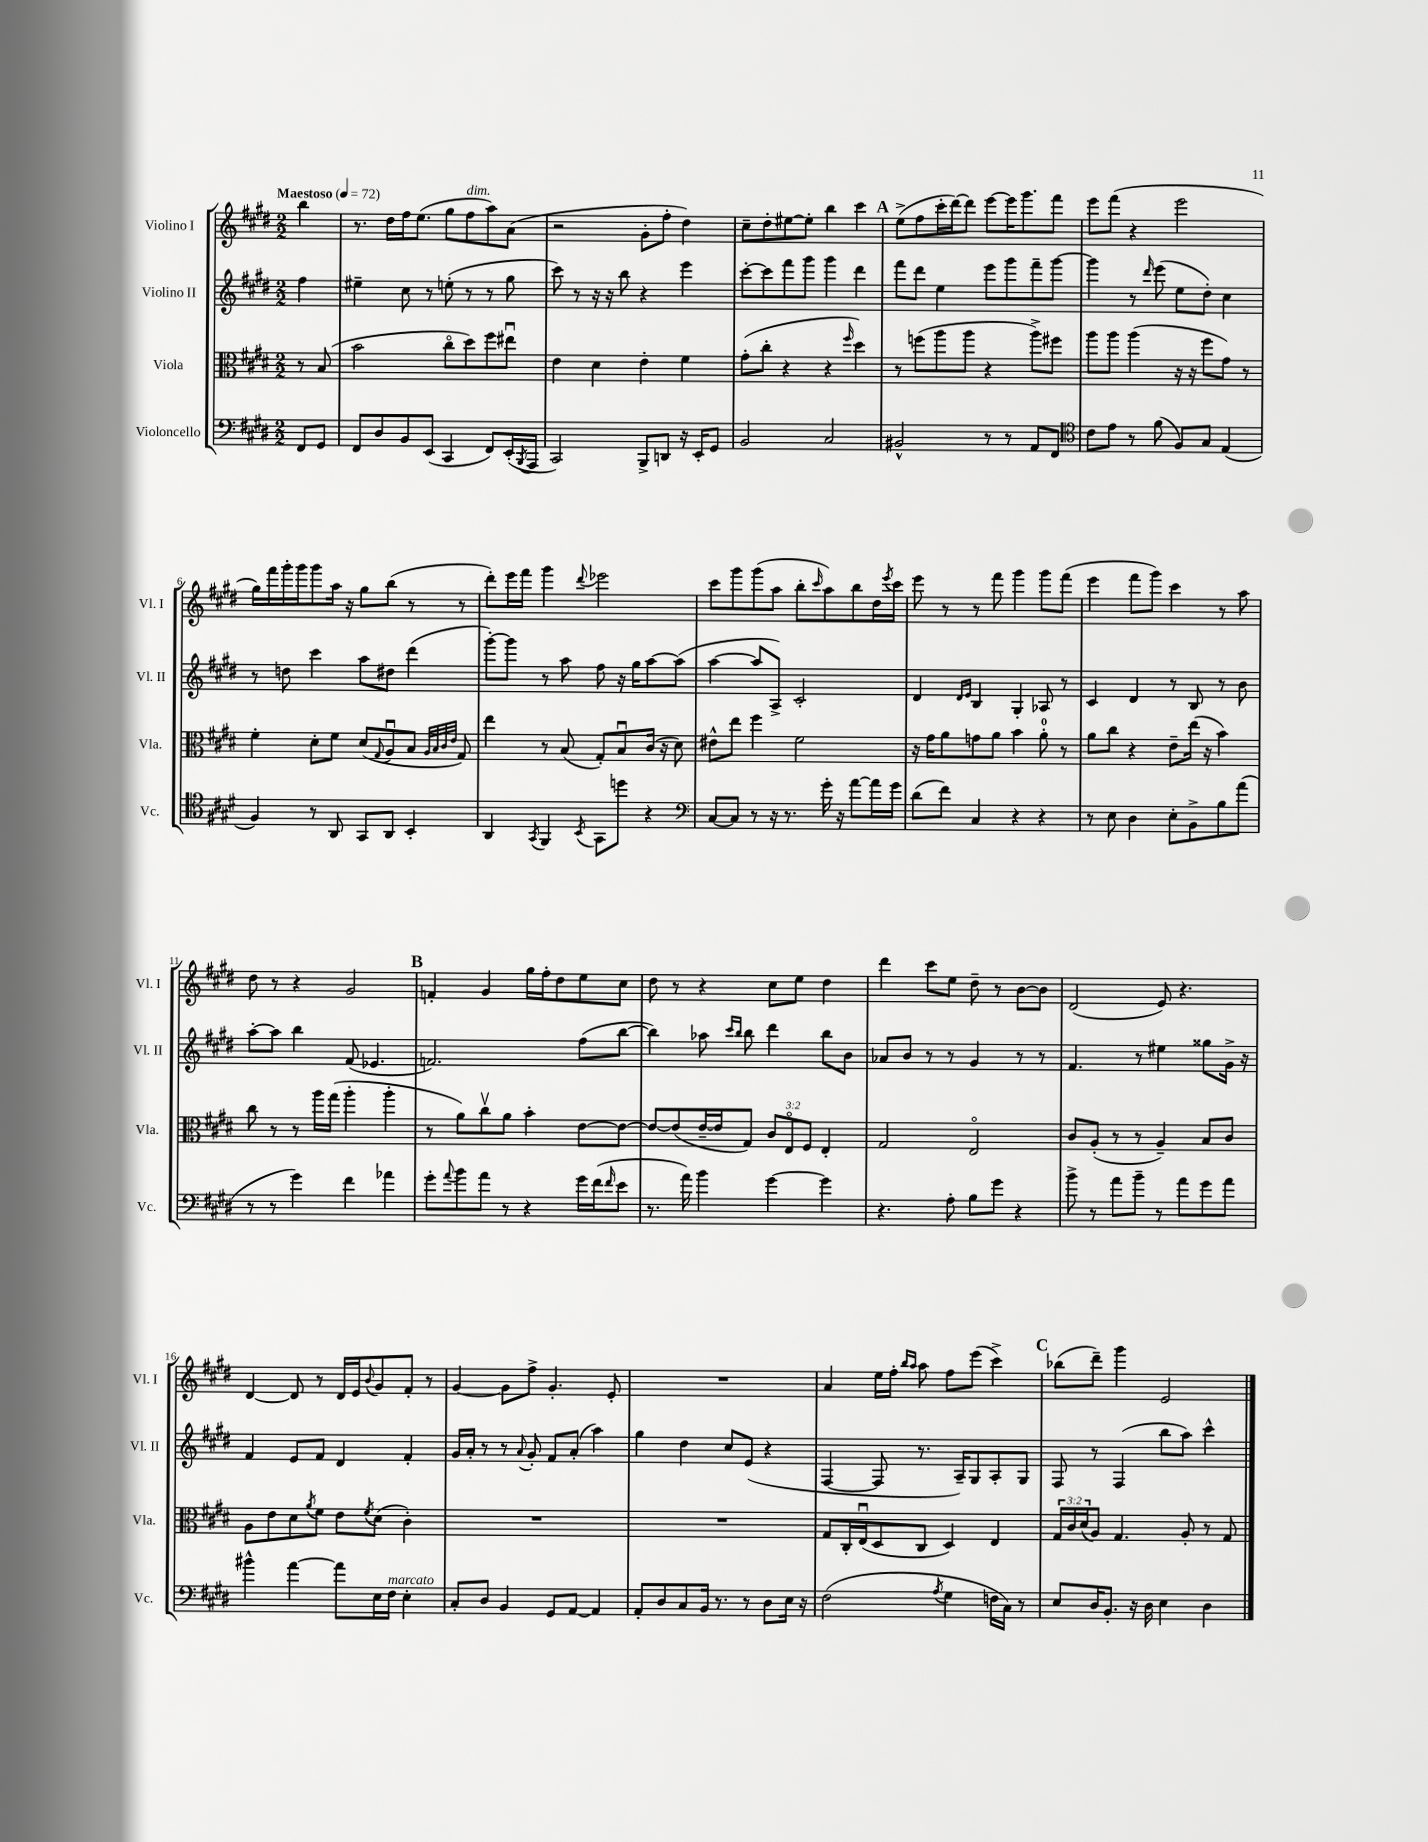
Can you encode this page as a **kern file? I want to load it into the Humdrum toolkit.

**kern	**kern	**kern	**kern
*part4	*part3	*part2	*part1
*staff4	*staff3	*staff2	*staff1
*I"Violoncello	*I"Viola	*I"Violino II	*I"Violino I
*I'Vc.	*I'Vla.	*I'Vl. II	*I'Vl. I
*clefF4	*clefC3	*clefG2	*clefG2
*k[f#c#g#d#]	*k[f#c#g#d#]	*k[f#c#g#d#]	*k[f#c#g#d#]
*M2/2	*M2/2	*M2/2	*M2/2
*MM72	*MM72	*MM72	*MM72
=	=	=	=
!	!	!	!LO:TX:a:B:t=Maestoso
8FF#/L	8r	4ff#\	4bb\
8GG#/J	(8B/	.	.
=1	=1	=1	=1
8FF#/L	2b\	4ee#X~\	8.r
8D#/	.	.	.
.	.	.	16dd#\LL
8BB/	.	8cc#\	16ff#\J
.	.	.	(8.ee\J
(8EE/J	.	8r	.
4CC#/	8cc#\L	(8een'\	8gg#\L
!	!	!	!LO:TX:a:i:t=dim.
.	8dd#\)	8r	8ff#\
8FF#/L)	8ff#\	8r	8aa\)
(16EE'/L	8ee#Xu\J	8gg#\	(8a\J
8qBBB/	.	.	.
16AAA/JJ	.	.	.
=2	=2	=2	=2
2CC#/)	4e\	8ccc#\)	2r
.	.	8r	.
.	4d#\	16r	.
.	.	16r	.
.	.	8bb\	.
8BBB^/L	4e'\	4r	8g#'\L
8DDn/J	.	.	8ff#'\J
16r	4f#\	4eee\	4dd#\)
16EE'/KL	.	.	.
8GG#/J	.	.	.
=3	=3	=3	=3
2BB/	(8g#'\L	[8ccc#'\L	8cc#~\L
.	8cc#'\J	8ccc#\]	8dd#'\
.	4r	8fff#\	[8ee#X\
.	.	8ggg#\J	8ee#'\J]
2C#/	4r	4ggg#\	4bb\
.	16qqff#/	.	.
.	4dd#\)	4ddd#\	4ccc#\
!!LO:REH:place=s1:t=A
=4	=4	=4	=4
2BB#X^^/	8r	8fff#\L	(8ee^\L
.	(8ffn\L	8ddd#\J	8ff#\
.	8aa\	4ee\	16ccc#'\L
.	.	.	[16ddd#\J)
.	8aa\J	.	8ddd#\J]
8r	4r	8eee\L	[8eee\L
8r	.	8ggg#\	16eee\K]
.	.	.	8.ggg#\
8AA/L	8aa^\L)	8fff#~\	.
8FF#/J	8ff#X\J	[8ggg#\J	8fff#\J
=5	=5	=5	=5
*clefC4	*	*	*
8c#\L	8aa\L	4ggg#\]	8eee\L
8e\J	8aa\J	.	(8fff#\J
8r	(4aa\	8r	4r
.	.	16qqddd#/	.
(8f#\	.	(8eee\	.
8F#/L)	16r	8ee\L	2eee\
.	16r	.	.
8G#/J	8ff#\L	8dd#'\J)	.
(4E/	8g#\J)	4cc#\	.
.	8r	.	.
!!LO:LB:g=z
=6	=6	=6	=6
4F#/)	4f#'\	8r	16gg#\LL)
.	.	.	16fff#\
.	.	8ddn\	16ggg#'\
.	.	.	16ggg#\J
8r	8d#'\L	4ccc#\	8ggg#\
8AA/	8f#\J	.	16aa\Jk
.	.	.	16r
8GG#/L	(8d#/L	8aa\L	8gg#\L
.	8qqG#/	.	.
8AA/J	8Au/	8dd#X\J	(8bb\J
4BB'/	8B/J	(4ddd#\	8r
.	32qqA/LLL	.	.
.	32qqB/	.	.
.	32qqc#/	.	.
.	32qqe/JJJ	.	.
.	8G#/)	.	8r
=7	=7	=7	=7
4AA/	4ee\	[8ggg#'\L)	8ddd#'\L)
.	.	8ggg#\J]	16eee\L
.	.	.	16fff#\JJ
8qGG#/	.	.	.
4FF#/	8r	8r	4ggg#\
.	(8B/	8aa\	.
8qBB/	.	.	8qqddd#/
8GG#\L	8G#'/L)	8ff#\	2eee-X\
8ddn\J	8Bu/	16r	.
.	.	16gg#\KL	.
4r	(16c#/Jk	[8aa\	.
.	16r	.	.
.	8d#\)	(8aa\J]	.
=8	=8	=8	=8
*clefF4	*	*	*
[8C#/L	8e#X^^\L	[4aa\	8ccc#\L
8C#/J]	8ee\J	.	8ggg#\
8r	4ff#\	8aa/L]	(8ggg#\
16r	.	8A^/J)	8aa\J
8.r	.	.	.
.	2f#\	2c#'/	8bb'\L
.	.	.	16qqccc#/
16g#'\	.	.	8aa\)
16r	.	.	.
[8a\L	.	.	8bb\
16a\L]	.	.	16dd#\L
.	.	.	8qeee/
16g#\JJ	.	.	16ccc#\JJ
=9	=9	=9	=9
(8d#\L	16r	4d#/	8eee\
.	16g#\KL	.	.
8f#\J)	8a\	.	8r
.	.	16qqd#/LL	.
.	.	16qqe/JJ	.
4C#/	8gn\	4B/	8r
.	8a\J	.	8fff#\
4r	4b\	4G#'/	4ggg#\
4r	8a'\	8A-X/	8ggg#\L
.	8r	8r	(8fff#\J
=10	=10	=10	=10
8r	8a\L	4c#/	4eee\
8E\	8cc#\J	.	.
4D#\	4r	4d#/	8fff#\L
.	.	.	8ggg#\J)
8E'\L	8e~\L	8r	4ccc#\
8BB^\	(16ee\Jk	8B/	.
.	16r	.	.
8B\	4b\)	8r	8r
(8a\J	.	8b\	8aa\
!!LO:LB:g=z
=11	=11	=11	=11
8r	8cc#\	[8aa'\L	8dd#\
8r	8r	8aa\J]	8r
4g#\)	8r	4bb\	4r
.	16aa\LL	.	.
.	(16gg#\JJ	.	.
4f#\	4aa'\	(8f#/	2g#/
.	.	4.e-X/	.
4a-X\	4aa'\	.	.
!!LO:REH:place=s1:t=B
=12	=12	=12	=12
8g#'\L	8r	2.fn/)	4fn'/
8qqa/	.	.	.
8b\	8a\L)	.	.
8a\J	8cc#v\	.	4g#/
8r	8a\J	.	.
4r	4b'\	.	16gg#\LL
.	.	.	16ff#'\J
.	.	.	8dd#\
16g#\LL	[8e\L	(8ff#\L	8ee\
(16f#\J	.	.	.
16qqf#/	.	.	.
8e\J	8e\J_	[8bb\J	8cc#\J
=13	=13	=13	=13
8.r	8e/L_	4bb\])	8dd#\
.	(8e/]	.	8r
16a\)	.	.	.
4b\	[16e~/L	8aa-X\	4r
.	16e/J]	.	.
.	.	16qqccc#/LL	.
.	.	16qqbb/JJ	.
.	8G#/J)	8bb\	.
[4g#\	12c#/L	4ddd#\	8cc#\L
.	12E/	.	.
.	.	.	8ee\J
.	12F#/J	.	.
4g#\]	4E'/	8bb\L	4dd#\
.	.	8b\J	.
=14	=14	=14	=14
4.r	2G#/	8a-X/L	4ddd#\
.	.	8b/J	.
.	.	8r	8ccc#\L
8A'\	.	8r	8ee\J
8B\L	2E/	4g#/	8dd#~\
8g#\J	.	.	8r
4r	.	8r	[8b\L
.	.	8r	8b\J]
=15	=15	=15	=15
8b^\	8c#/L	4.f#/	(2d#/
8r	(8A'/J	.	.
8a\L	8r	.	.
8b~\J	8r	8r	.
8r	4A~/)	4ee#X\	8e/)
8a\L	.	.	4.r
8g#\	8B/L	8gg##X\L	.
8a\J	8c#/J	16g#^\Jk	.
.	.	16r	.
!!LO:LB:g=z
=16	=16	=16	=16
4b#X^^\	8A\L	4f#/	[4d#/
.	8e\	.	.
[4a\	8d#\	8e/L	8d#/]
.	8qa/	.	.
.	8f#\J	8f#/J	8r
8a\L]	8e\L	4d#/	16d#/LL
.	.	.	16e/J
.	8qf#/	.	8qqb/
16E\L	(8d#\J	.	8g#/
!LO:TX:a:i:t=marcato	!	!	!
16F#\JJ	.	.	.
4E'\	4c#'\)	4f#'/	8f#'/J
.	.	.	8r
=17	=17	=17	=17
8C#'/L	1r	16g#/LL	[4g#/
.	.	16a'/JJ	.
8D#/J	.	8r	.
4BB/	.	8r	8g#\L]
.	.	8qqa/	.
.	.	8g#'/	8ff#^\J
8GG#/L	.	8f#/L	4.g#'/
[8AA/J	.	(8a'/J	.
4AA/]	.	4aa\)	.
.	.	.	8e'/
=18	=18	=18	=18
8AA'/L	1r	4gg#\	1r
8D#/	.	.	.
8C#/	.	4dd#\	.
16BB/Jk	.	.	.
8.r	.	.	.
.	.	8cc#/L	.
8r	.	(8e/J	.
8D#\L	.	4r	.
16E\Jk	.	.	.
16r	.	.	.
=19	=19	=19	=19
(2F#\	8G#/L	[4F#/	4a/
.	16C#'/L	.	.
.	(16Eu/J	.	.
.	8D#/	8F#/]	16ee\LL
.	.	.	16ff#'\JJ
.	.	.	16qqbb/LL
.	.	.	16qqaa/JJ
.	8C#/J	8.r	8aa\
8qA/	.	.	.
4G#\	4D#/)	.	8ff#\L
.	.	16A~/KL)	.
.	.	8G#/	(8eee\J
16Fn\LL	4E/	8A'/	4ccc#^\)
16C#\JJ)	.	.	.
8r	.	8G#/J	.
!!LO:REH:place=s1:t=C
=20	=20	=20	=20
8E/L	24G#/LL	8F#/	(8bb-X\L
.	24c#/	.	.
.	(24d#/J	.	.
16D#/K	8A/J)	8r	8ddd#~\J)
8.BB'/J	.	.	.
.	4.G#/	(4F#/	4ggg#\
16r	.	.	.
16D#\	.	.	.
4E\	.	8bb\L	2e/
.	8A'/	8aa\J)	.
4D#\	8r	4ccc#^^\	.
.	8G#/	.	.
==	==	==	==
*-	*-	*-	*-
